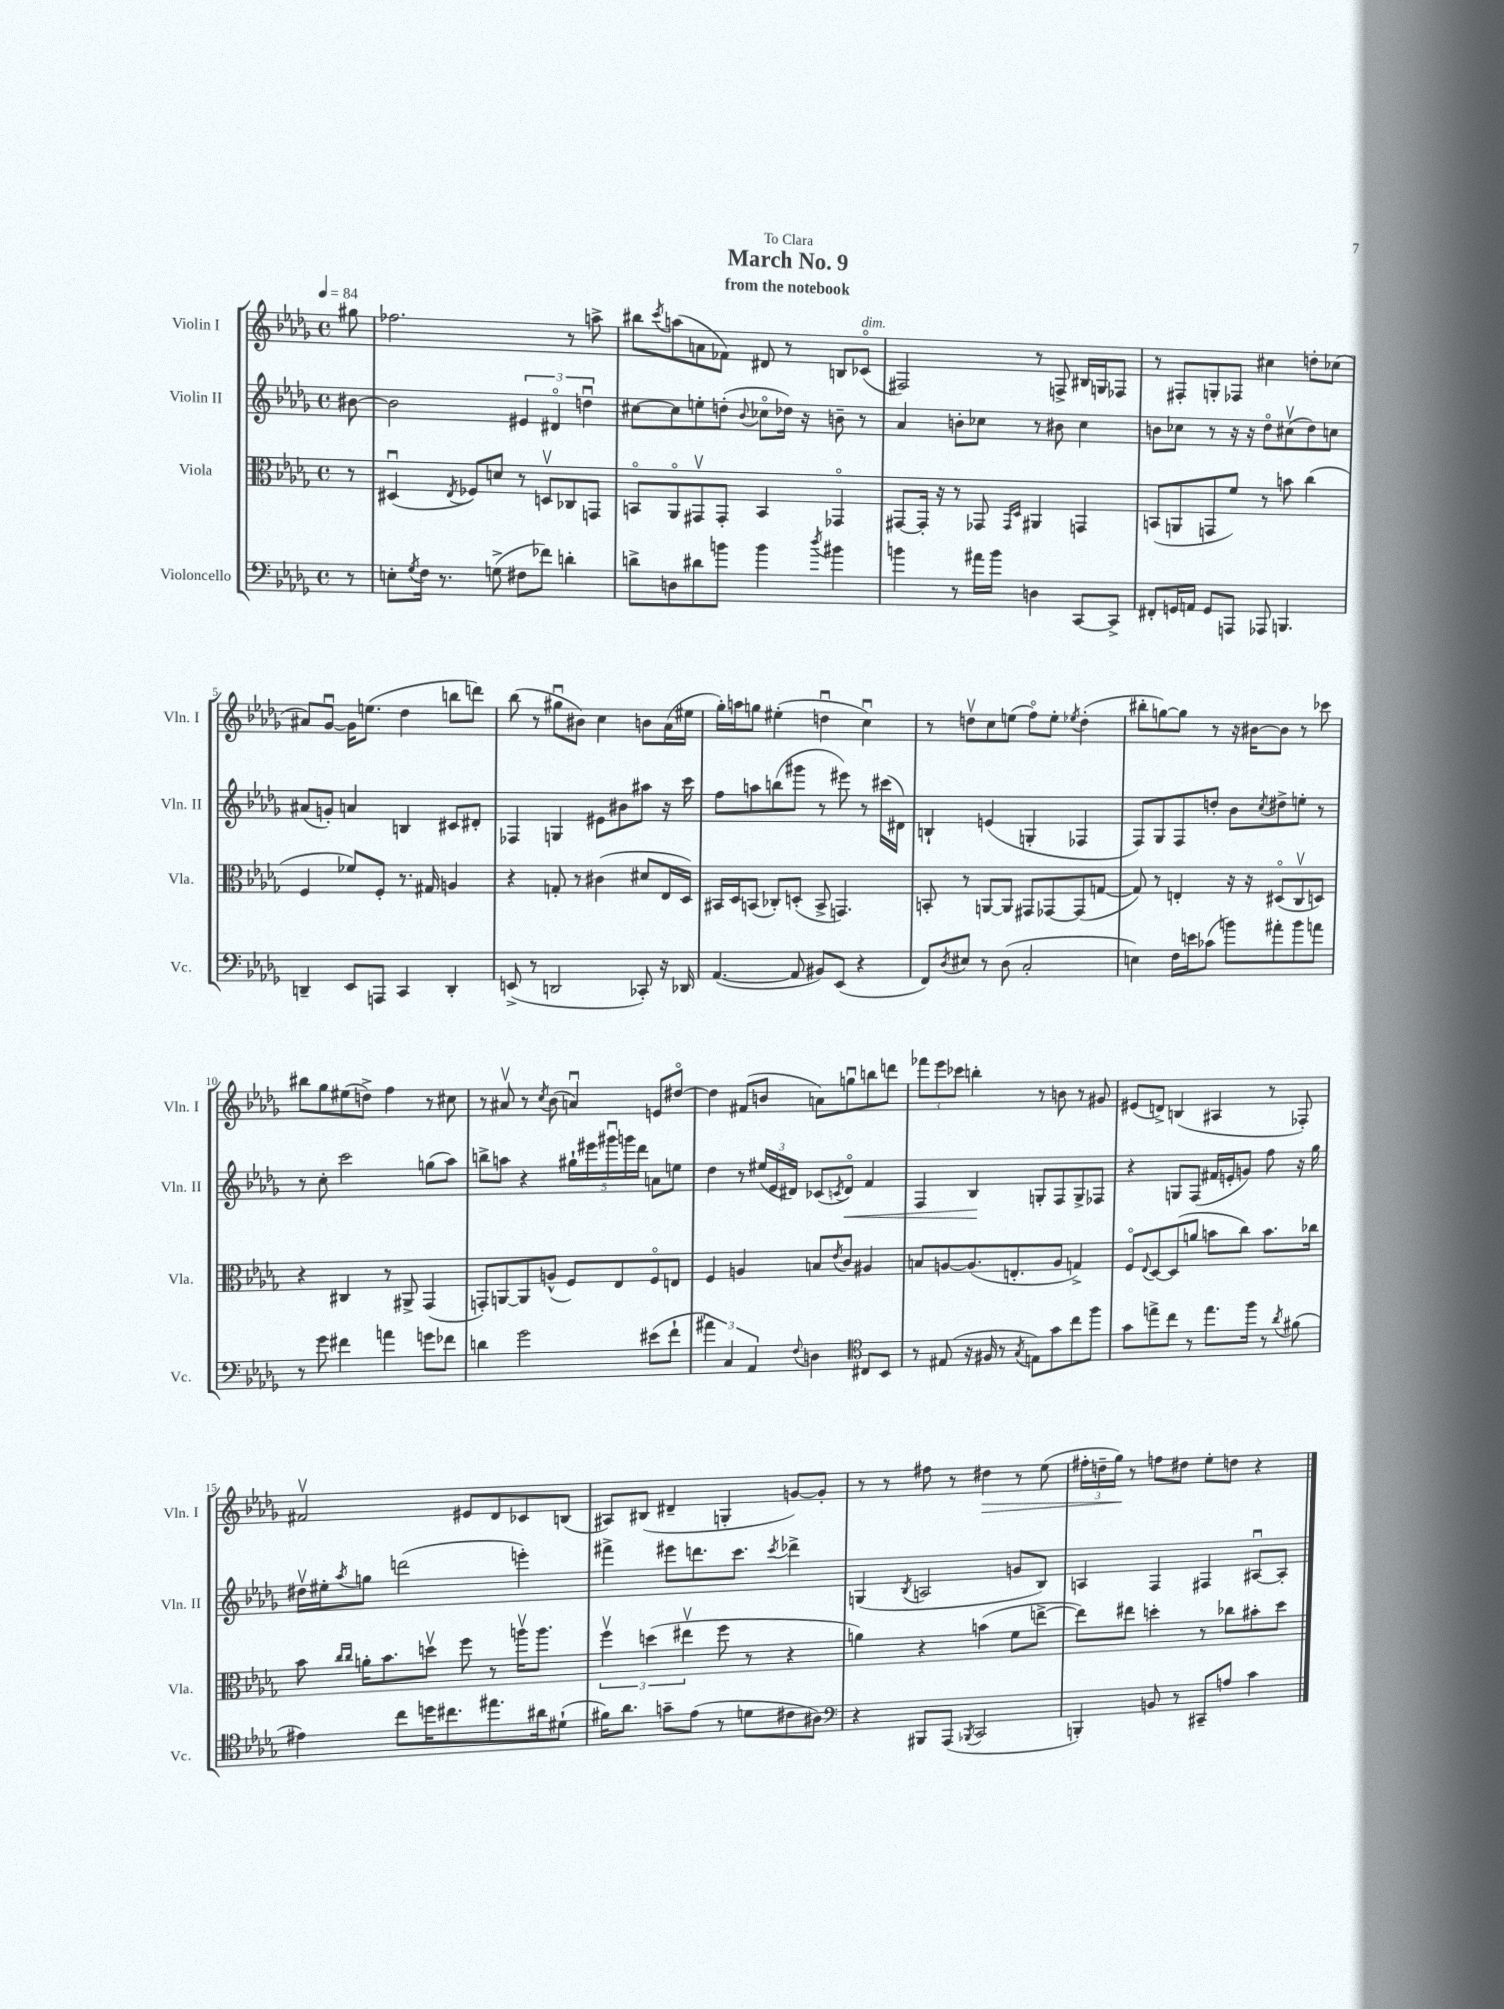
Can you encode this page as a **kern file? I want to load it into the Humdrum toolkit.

**kern	**kern	**kern	**kern
*staff4	*staff3	*staff2	*staff1
*clefF4	*clefC3	*clefG2	*clefG2
*k[b-e-a-d-g-]	*k[b-e-a-d-g-]	*k[b-e-a-d-g-]	*k[b-e-a-d-g-]
*M4/4	*M4/4	*M4/4	*M4/4
*met(c)	*met(c)	*met(c)	*met(c)
*MM84	*MM84	*MM84	*MM84
8r	8r	[8b#	8gg#
=	=	=	=
8E'	(4D#u	2b#]	2.ff-
8qG-	.	.	.
16F	.	.	.
8.r	.	.	.
.	8qE-	.	.
.	8F-)	.	.
(8G^	8d	.	.
8F#	8r	6e#	.
8f-)	8Dv	.	.
.	.	6d#o	.
4d'	8C-	.	8r
.	.	6ddu	.
.	8GG	.	8aa^
=	=	=	=
8d^	8BBo	[8cc#	8bb#
.	.	.	8qccc
8D	8AA-o	8cc#]	(8aa
8d#	8GG#v	8ee'	8a
8b	8GG#'	(8dd'	8f-)
.	.	8qqb-	.
4b	4BB	8cc-o	8d#
.	.	16dd-)	8r
.	.	16r	.
8qdd-	.	.	.
4b#	4GG-o	8b~	8B
.	.	8r	(8c-o
=	=	=	=
4b	[8GG#	4a-	2F#)
.	16GG#']	.	.
.	16r	.	.
8r	8r	8b'	.
16a#	8GG-	8cc-	.
16b	.	.	.
.	16qqGG-	.	.
.	16qqD-	.	.
4D	4AA#	8r	8r
.	.	8b#	8F^
[8CC	4GG	4cc-	16B#
.	.	.	16G
8CC^]	.	.	8F-
=	=	=	=
8FF#'	(8BB	8b	8r
16GG	8AA	8cc-	8F#'
16AA	.	.	.
8GG	8GG	8r	8G'
8AAA	8f)	16r	8F-
.	.	16r	.
8AAA-	8r	8dd-o	4cc#
4.BBB	8b	(8cc#v	.
.	(4cc	8dd-)	8dd'
.	.	8cc	(8cc-
=	=	=	=
4DD~	4F	(8a#	8a#)
.	.	8g')	[8g-u
8EE-	8f-)	4a	16g-]
.	.	.	(8.ee
8AAA	8F'	.	.
4CC	8.r	4B	4dd-
.	16G#	.	.
4DD'	4A	8c#	8bb
.	.	8d#'	8ddd)
=	=	=	=
(8EE^	4r	4F-	(8bb-
8r	.	.	8r
2DD	8G'	4G	8gg#u
.	8r	.	8b#)
.	(4c#	8e#	4cc
.	.	8b#	.
8CC-')	8d#	8aa#	8b
16r	16E-	16r	(16a-
16DD-	16D-)	16ccc	16ee#
=	=	=	=
([4.AA-	16BB#	8ff	16gg-')
.	16D-	.	16aa
.	(8BB	8aa	8gg
.	8C-')	(8bb	(4ee#'
8AA-]	(8D'	8ggg#	.
8BB#)	8BB^	8r	4ddu
(8EE-	4.GG)	8eee#)	.
4r	.	8r	4ccu)
.	.	(16ccc#	.
.	.	16d#)	.
=	=	=	=
8FF)	8BB'	4B`	8r
8qD-	.	.	.
8E#	8r	.	8ddv
8r	[8AA	(4e	8cc
(8D-	8AA]	.	(8ee
2C'	8GG#	4G'	8ffo)
.	[8GG-	.	8ee'
.	.	.	8qee-
.	(8GG-]	4F-	(4dd'
.	[8G	.	.
=	=	=	=
4E)	8G])	8F)	8bb#'
.	8r	8G-	[8gg)
16F	4E'	8F	8gg]
16e	.	.	.
(8c-	.	8dd'	8r
8b)	16r	8b-	16r
.	16r	.	[16b#
.	.	8qcc	.
8a#'	(8D#o	8dd#^	8b#]
8b	8Cv	8ee'	8r
8a	8D)	8r	8ccc-
=	=	=	=
8r	4r	8r	8bb#
8g-	.	8cc'	8gg-
4f#	4C#	2ccc	(8ee#
.	.	.	8dd^)
4a	8r	.	4ff
.	8AA#^	.	.
8g	(4GG-	(8gg	8r
8f-	.	8aa-)	8cc#
=	=	=	=
4d	8GG')	8bb^	8r
.	[8AA	8aa	8a#v
2g-	8AA]	4r	8r
.	.	.	8qcc
.	(8A^^	.	(8b-
.	8F)	20gg#`	4au)
.	.	20eee#	.
.	.	20ggg#u	.
.	8E-	.	.
.	.	20ggg	.
.	.	20ddd-	.
(8e#	8Fo	8a	8e
8f`	8E	8ee	[8dd#o
=	=	=	=
6a#)	4F	4dd-	4dd#]
6C	.	.	.
.	4A	8r	(8f#
6AA-	.	.	.
.	.	(24ee#	8b
.	.	24e-	.
.	.	24d#)	.
8qqF	.	.	.
4D	8B	(8c-	8a)
.	8qe-	8qc	.
.	8c	8d#o)	8ggu
*clefC4	*	*	*
8C#	4A#	4f	8bb
8BB-	.	.	8ddd
=	=	=	=
8r	8B	4F	12fff-
.	.	.	12eee-
(8E#	[8A	.	.
.	.	.	12ccc-
16r	(8.A]	4B-	4bb'
16F#	.	.	.
8r	.	.	.
.	8.E'	.	.
8qG-	.	.	.
8E)	.	8G'	8r
8g-	8A	8F	8b
8cc	4G^)	8G^	8r
8ff	.	8F-	8g#
=	=	=	=
8g-	8Fo	4r	(8e#
.	8qqE-	.	.
8ee^	[8D-	.	8d^)
8cc	(8D-]	8G	(4B
8r	8a	(8F	.
8.ee	8b	16f#	4A#
.	.	16e'	.
.	8cc)	8g)	.
16ff	.	.	.
8r	8.b	8ff	8r
8qa-	.	.	.
(8f#	.	16r	8F-')
.	16cc-	16gg-	.
=	=	=	=
4e#)	8b-	16dd#v	2f#v
.	.	16ee#'	.
.	16qqcc	.	.
.	16qqcc	8qaa-	.
.	16a'	8gg	.
.	8.b-	.	.
8cc	.	(2ddd	.
16dd	8ddv	.	.
8.cc#	.	.	.
.	8ff	.	8e#
8.ee#	8r	.	8d-
.	16aav	4eee')	8c-
16a#	8.aa	.	.
(8d#`	.	.	(8B
=	=	=	=
16f#)	6ffv	4fff#^	8A#)
8.a-	.	.	.
.	.	.	(8B#
.	(6dd	.	.
8g~	.	8eee#	4d#~
.	6ee#v	.	.
(8e-	.	8.ddd	.
8r	8ff	.	4G'
.	.	8.ccc	.
8d	8r	.	.
.	.	8qccc	.
8c#	4r	4ddd-^	[8g)
8A#)	.	.	8g']
=	=	=	=
*clefF4	*	*	*
4r	4a)	(4G	8r
.	.	.	8r
.	.	8qB-	.
8BBB#	4r	2A	8ff#
(8AAA-	.	.	8r
8qBBB-	.	.	.
2CC	(4b	.	4dd#
.	8f	8g	8r
.	[8ee^	8B-)	(8ee-
=	=	=	=
4BBB')	8ee])	4A	24ff#'
.	.	.	24dd~
.	.	.	24gg-)
.	8ee#	.	8r
8BB	4dd'	4F	8ff
8r	.	.	8dd#
8CC#~	8r	4F#	8ee-'
8A	8cc-	.	8dd
4c	8b#'	[8A#u	4r
.	8dd	8A#']	.
==	==	==	==
*-	*-	*-	*-
